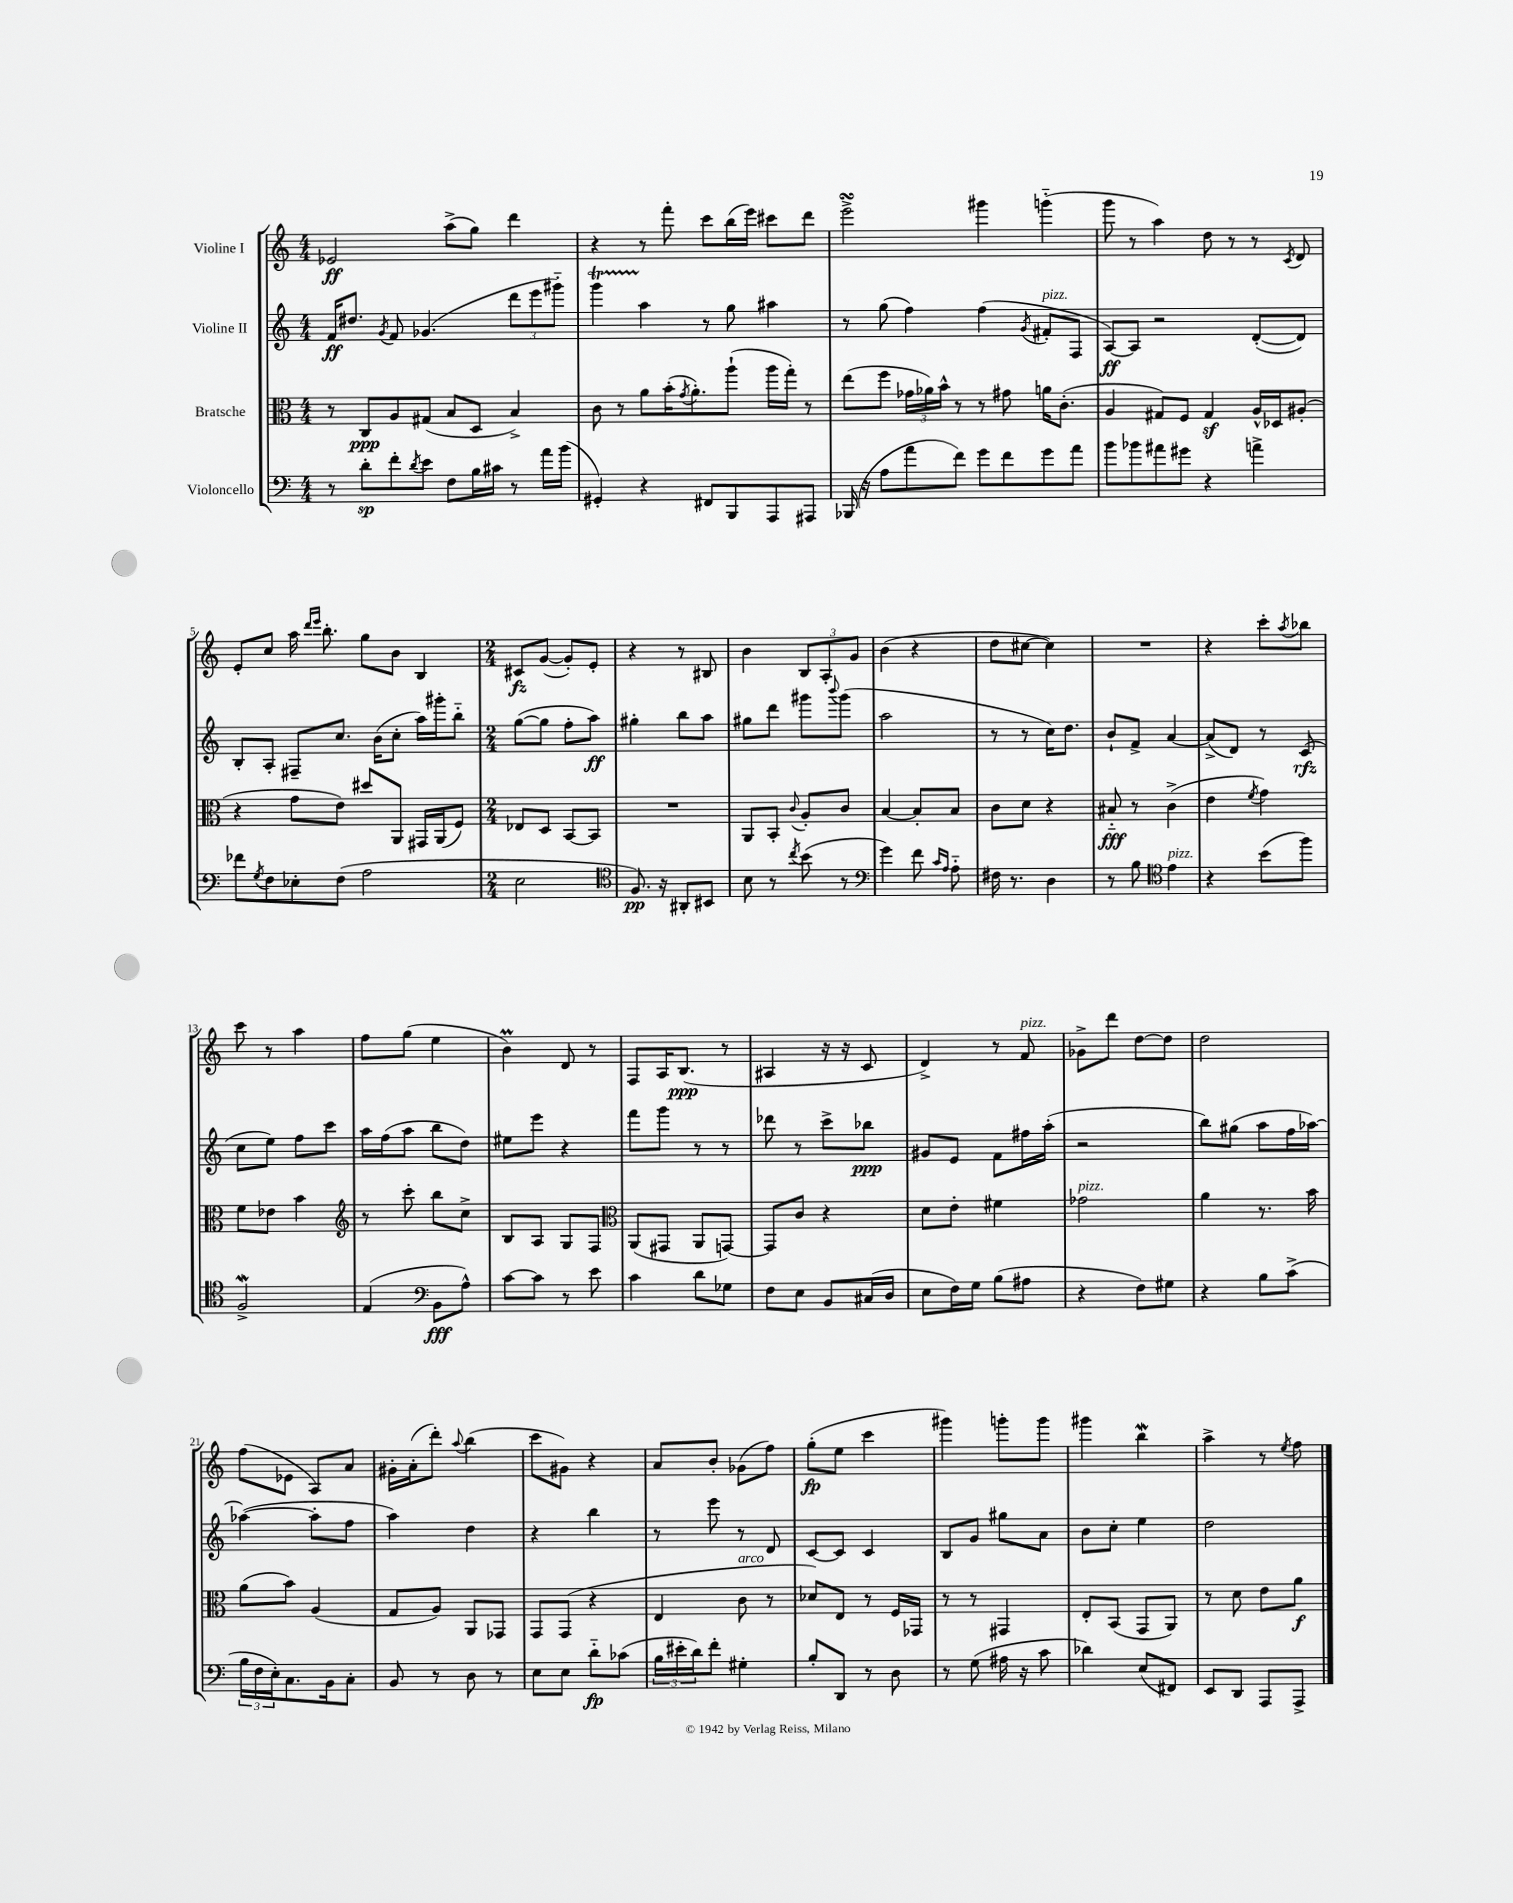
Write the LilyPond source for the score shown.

<<
\new StaffGroup <<
\new Staff = "s0" \with { instrumentName = "Violine I" } {
    \clef treble \key c \major \numericTimeSignature \time 4/4
    ees'2\ff a''8->( g''8) d'''4 |
    r4 r8 f'''8-. c'''8 b''16( e'''16) cis'''8 d'''8 |
    e'''2->\turn gis'''4 g'''4-_( |
    g'''8 r8 a''4) d''8 r8 r8 \acciaccatura { c'8 } d'8 |
    e'8-. c''8 a''16 \grace { d'''16 e'''16 } b''8.-. g''8 b'8 b4 |
    \numericTimeSignature \time 2/4 cis'8\fz g'8~( g'8-.) e'8-. |
    r4 r8 bis8 |
    b'4 \tuplet 3/2 { b8 a8-. g'8 } |
    b'4( r4 |
    d''8 cis''8~ cis''4) |
    R2 |
    r4 c'''8-. \acciaccatura { a''8 } bes''8 |
    c'''8 r8 a''4 |
    f''8 g''8( e''4 |
    b'4\prall) d'8 r8 |
    f8 a16 b8.\ppp( r8 |
    ais4 r16 r16 c'8 |
    d'4->) r8 f'8^\markup { \italic "pizz." } |
    ges'8-> d'''8 d''8~ d''8 |
    d''2 |
    f''8( ees'8 a8) a'8 |
    gis'16-. a'16-.( d'''8-.) \appoggiatura { a''8 } b''4( |
    c'''8 gis'8) r4 |
    a'8 b'8-. ges'8( f''8) |
    g''8-.\fp( e''8 c'''4 |
    gis'''4) g'''8-. g'''8 |
    gis'''4 b''4\mordent |
    a''4-> r8 \acciaccatura { e''8 } f''8 \bar "|." |
}
\new Staff = "s1" \with { instrumentName = "Violine II" } {
    \clef treble \key c \major \numericTimeSignature \time 4/4
    f'16\ff dis''8. \acciaccatura { g'8 } f'8 ges'4.( \tuplet 3/2 { d'''8 e'''8 gis'''8-_) } |
    g'''4\startTrillSpan a''4\stopTrillSpan r8 g''8 ais''4 |
    r8 g''8( f''4) f''4( \acciaccatura { g'8 } fis'8-.^\markup { \italic "pizz." } f8 |
    a8~\ff) a8 r2 d'8~-.( d'8) |
    b8-. a8-. fis8-- c''8. b'16( c''8-. a''16) gis'''16-. b''8-_ |
    \numericTimeSignature \time 2/4 g''8~( g''8 f''8-. a''8\ff) |
    gis''4-. b''8 a''8 |
    gis''8 d'''8 gis'''8 \appoggiatura { b'''8 } gis'''8( |
    a''2 |
    r8 r8 c''16) d''8. |
    b'8-! f'8-> a'4~ |
    a'8->( d'8) r8 c'8\rfz( |
    c''8 e''8) f''8 c'''8 |
    a''16 f''16( a''8 b''8 d''8) |
    eis''8 e'''8 r4 |
    f'''8 g'''8 r8 r8 |
    des'''8 r8 c'''8-> bes''8\ppp |
    gis'8 e'8 f'8 fis''16 a''16-.( |
    r2 |
    b''8) gis''8( a''8 f''16 aes''16~) |
    aes''4~( aes''8-. f''8 |
    a''4) d''4 |
    r4 b''4 |
    r8 e'''8 r8 d'8 |
    c'8~ c'8 c'4 |
    b8 g'8 gis''8 a'8 |
    b'8 c''8-. e''4 |
    d''2 \bar "|." |
}
\new Staff = "s2" \with { instrumentName = "Bratsche" } {
    \clef alto \key c \major \numericTimeSignature \time 4/4
    r8 c8\ppp a8 gis8( b8 d8 b4->) |
    c'8 r8 a'8 b'16-.( \acciaccatura { g'8 } a'8.-.) a''8-!( a''16 g''16-.) r8 |
    e''8( f''8 \tuplet 3/2 { ges'16 aes'16) b'16-^ } r8 r8 gis'8 a'16 c'8.-.( |
    a4 gis8) f8 gis4\sf a16-^ des16 ais8-.( |
    r4 g'8 e'8) dis''8 a,8 gis,16 a,16( f8) |
    \numericTimeSignature \time 2/4 ees8 d8 b,8~ b,8 |
    R2 |
    a,8 b,8-. \appoggiatura { c'8 } a8-. c'8 |
    b4~ b8-. b8 |
    c'8 d'8 r4 |
    bis8-_\fff r8 c'4->( |
    e'4 \acciaccatura { f'8 } g'4) |
    f'8 ees'8 b'4 |
    \clef treble r8 c'''8-. b''8 c''8-> |
    b8 a8 g8 f8 |
    \clef alto a,8( gis,8 a,8 g,8~) |
    g,8 c'8 r4 |
    d'8 e'8-. fis'4 |
    ges'2^\markup { \italic "pizz." } |
    a'4 r8. b'16 |
    a'8( b'8) a4( |
    g8 a8) a,8 ges,8 |
    g,8 g,8( r4 |
    e4 c'8^\markup { \italic "arco" } r8 |
    des'8) e8 r8 f16 ges,16 |
    r8 r8 gis,4 |
    e8-. b,8( g,8 a,8) |
    r8 d'8 e'8 a'8\f \bar "|." |
}
\new Staff = "s3" \with { instrumentName = "Violoncello" } {
    \clef bass \key c \major \numericTimeSignature \time 4/4
    r8 d'8-.\sp f'8-. \acciaccatura { d'8 } e'8 f8 b16 cis'16 r8 a'16 b'16( |
    gis,4-.) r4 fis,8 b,,8 a,,8 ais,,8 |
    bes,,16( r16 a8 a'8 f'8) g'8 f'8 g'8 a'8 |
    b'8 bes'8 ais'8 gis'8 r4 a'4-> |
    fes'8 \acciaccatura { g8 } f8 ees8-. f8( a2 |
    \numericTimeSignature \time 2/4 e2 |
    \clef tenor f8.\pp) r16 ais,8-. bis,8 |
    b8 r8 \acciaccatura { c''8 } b'8( r8 |
    \clef bass g'4) f'8 \grace { c'16 a16 } a8-_ |
    fis16 r8. d4 |
    r8 b8 \clef tenor e'4^\markup { \italic "pizz." } |
    r4 b'8( f''8) |
    f2->\mordent |
    e4( \clef bass b,8\fff a8-^) |
    c'8~ c'8 r8 e'8 |
    c'4 d'8 ges8 |
    f8 e8 b,8 cis16( d16 |
    e8 f16) g16 b8( ais8 |
    r4 f8) gis8 |
    r4 b8 c'8->( |
    \tuplet 3/2 { b16 f16 e16-.) } c8. b,16 c8-. |
    b,8 r8 d8 r8 |
    e8 e8 d'8-_\fp ces'8( |
    \tuplet 3/2 { b16 eis'16-. d'16) } f'8-. gis4-. |
    b8-. d,8 r8 d8 |
    r8 g8( ais16 r16 c'8 |
    des'4) e8( fis,8) |
    e,8 d,8 a,,8 a,,8-> \bar "|." |
}
>>
>>
